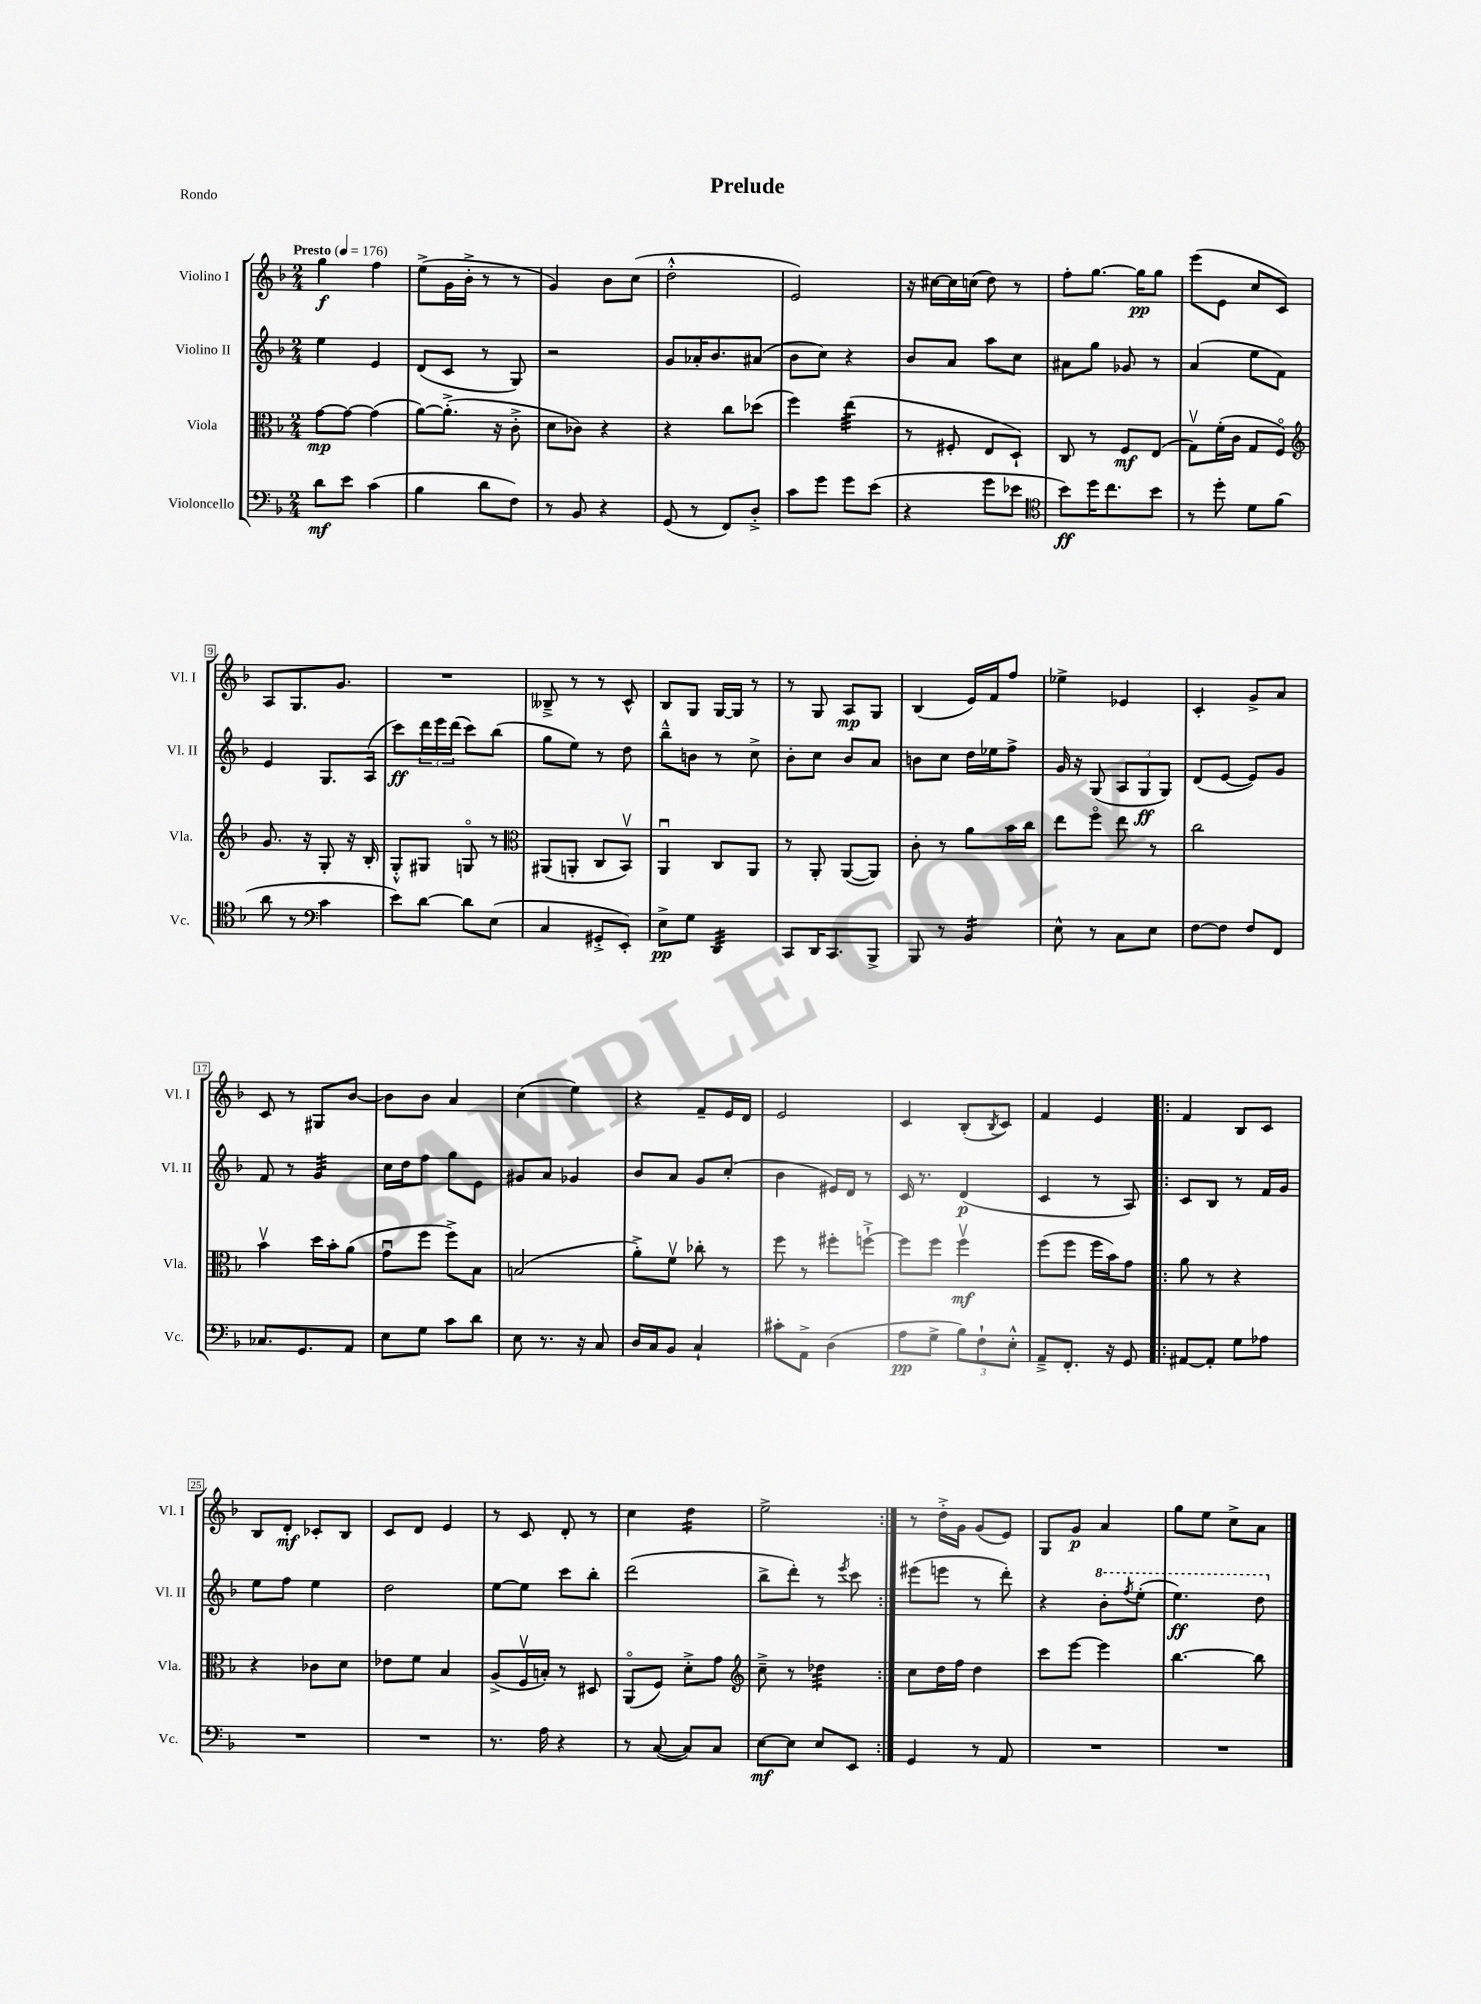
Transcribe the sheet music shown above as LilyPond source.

\header { title = "Prelude" piece = "Rondo" }
<<
\new StaffGroup <<
\new Staff = "s0" \with { instrumentName = "Violino I" shortInstrumentName = "Vl. I" } {
    \clef treble \key f \major \numericTimeSignature \time 2/4 \tempo "Presto" 4 = 176
    g''4\f f''4 |
    e''8->( g'16 bes'16-.-> r8 r8 |
    g'4) bes'8 c''8( |
    d''2-.-^ |
    e'2) |
    r16 cis''16~ cis''16 c''16( d''8) r8 |
    f''8-. g''8.~ g''16\pp g''8 |
    e'''8( e'8 c''8 c'8) |
    a8 g8. g'8. |
    R2 |
    beses8---> r8 r8 c'8-^ |
    bes8 g8 g16~ g16 r8 |
    r8 g8 a8\mp g8 |
    bes4( e'16) f'16 f''8 |
    ees''4-> ees'4 |
    c'4-. g'8-> a'8 |
    c'8 r8 gis8 bes'8~ |
    bes'8 bes'8 a'4 |
    c''4( e''4) |
    r4 f'8-- e'16 d'16 |
    e'2 |
    c'4 bes8-.( \acciaccatura { bes8 } c'8) |
    f'4 e'4 |
    \repeat volta 2 { f'4 bes8 c'8 |
    bes8 d'8-.\mf ces'8-. bes8 |
    c'8 d'8 e'4 |
    r8 c'8 d'8-. r8 |
    c''4 d''4:16 |
    e''2-> | }
    r8 d''16-.-> g'16 g'8( e'8) |
    g8 g'8\p a'4 |
    g''8 e''8 c''8-> a'8 \bar "|." |
}
\new Staff = "s1" \with { instrumentName = "Violino II" shortInstrumentName = "Vl. II" } {
    \clef treble \key f \major \numericTimeSignature \time 2/4
    e''4 e'4 |
    d'8( c'8 r8 g8) |
    r2 |
    g'8 aes'16-. bes'8. ais'8( |
    bes'8 c''8) r4 |
    bes'8 a'8 a''8 c''8 |
    ais'8 g''8 ges'8 r8 |
    a'4( e''8 f'8) |
    e'4 g8. a16( |
    c'''8\ff) \tuplet 3/2 { d'''16 e'''16 d'''16( } c'''8) bes''8( |
    g''8 e''8) r8 d''8 |
    bes''8---^ b'8 r8 c''8-> |
    bes'8-. c''8 bes'8 a'8 |
    b'8 c''8 d''16 ees''16 f''8-> |
    g'16 r16 g8( \tuplet 3/2 { a8 g8\ff g8) } |
    d'8( e'8~ e'8) g'8 |
    f'8 r8 g'4:32 |
    c''16 d''16 f''8 g''8 e'8 |
    gis'8 a'8 ges'4 |
    bes'8 a'8 g'8 c''8-.( |
    bes'4 eis'16) d'16 r8 |
    c'16 r8. d'4\p( |
    c'4 r8 a8) |
    \repeat volta 2 { c'8 bes8 r8 f'16 g'16 |
    e''8 f''8 e''4 |
    d''2 |
    e''8~ e''8 c'''8 bes''8-. |
    d'''2( |
    bes''8-> d'''8-.) r8 \acciaccatura { e'''8 } c'''8 | }
    eis'''8( e'''8 r8 d'''8-.) |
    r4 \ottava #1 bes''8-. \acciaccatura { f'''8 } e'''8-.( |
    e'''4.\ff) d'''8 \ottava #0 \bar "|." |
}
\new Staff = "s2" \with { instrumentName = "Viola" shortInstrumentName = "Vla." } {
    \clef alto \key f \major \numericTimeSignature \time 2/4
    g'8~\mp g'8~ g'4( |
    a'8~) a'8.-.->( r16 c'8-.-> |
    d'8 ces'8) r4 |
    r4 c''8 des''8( |
    f''4) e''4:32( |
    r8 fis8-. e8 d8-!) |
    c8 r8 f8\mf e8( |
    g8\upbow) f'16-.( c'16 g8 f8\flageolet) |
    \clef treble g'8. r16 g8-. r16 bes16-. |
    g8-.-^ gis8 g8\flageolet r8 |
    \clef alto ais,8( a,8-. c8 bes,8\upbow) |
    a,4\downbow c8 a,8 |
    r8 a,8-. a,8~( a,8) |
    c'8-. r8 a'8 bes'16 c''16 |
    e''8 f''8\flageolet e''8 r8 |
    c''2 |
    bes'4\upbow d''16 bes'16-. a'8( |
    g'8\downbow f''8 f''8->) bes8 |
    b2( |
    a'8-.->) f'8\upbow ces''8-. r8 |
    f''8 r8 fis''8-. f''8~-!-> |
    f''8 f''8 f''4\upbow\mf |
    f''8( f''8 f''16 bes'16) g'8 |
    \repeat volta 2 { a'8 r8 r4 |
    r4 ces'8 d'8 |
    ees'8 f'8 bes4 |
    a8->( f16\upbow b16-.) r8 dis8 |
    a,8\flageolet( f8) d'8-.-> g'8 |
    \clef treble c''8---> r8 des''4:32 | }
    c''8 d''16 f''16 d''4 |
    c'''8 e'''8~ e'''4 |
    bes''4.~ bes''8 \bar "|." |
}
\new Staff = "s3" \with { instrumentName = "Violoncello" shortInstrumentName = "Vc." } {
    \clef bass \key f \major \numericTimeSignature \time 2/4
    d'8\mf e'8 c'4( |
    bes4 d'8 f8) |
    r8 bes,8 r4 |
    g,8( r8 f,8) d8-.-> |
    c'8 g'8 g'8 e'8( |
    r4 g'8 ees'8 |
    \clef tenor bes'8\ff) d''16 c''8. bes'8 |
    r8 d''8-. d'8 f'8( |
    a'8 r8 \clef bass c'4 |
    e'8) d'8~ d'8 e8( |
    c4 gis,8-.-> e,8-.) |
    e8->\pp g8 d,4:32 |
    c,8 d,16 c,8. bes,,8-> |
    bes,,8 r8 bes,4:16 |
    e8-^ r8 c8 e8 |
    f8~ f8 f8 f,8 |
    ces8. g,8. a,8 |
    e8 g8 c'8 d'8 |
    e8 r8. r16 c8 |
    d16 c16 bes,8 c4-! |
    cis'8-. a,8-> d4( |
    a8\pp g8-> \tuplet 3/2 { bes8) f8-! e8-.-^ } |
    a,8---> f,8.-. r16 g,8 |
    \repeat volta 2 { ais,8~ ais,8-. g8 aes8 |
    R2 |
    R2 |
    r8. a16 r4 |
    r8 c8~( c8) c8 |
    e8~\mf e8 e8 e,8 | }
    g,4 r8 a,8 |
    R2 |
    R2 \bar "|." |
}
>>
>>
\layout { \context { \Score \override BarNumber.stencil = #(make-stencil-boxer 0.1 0.3 ly:text-interface::print) } }
